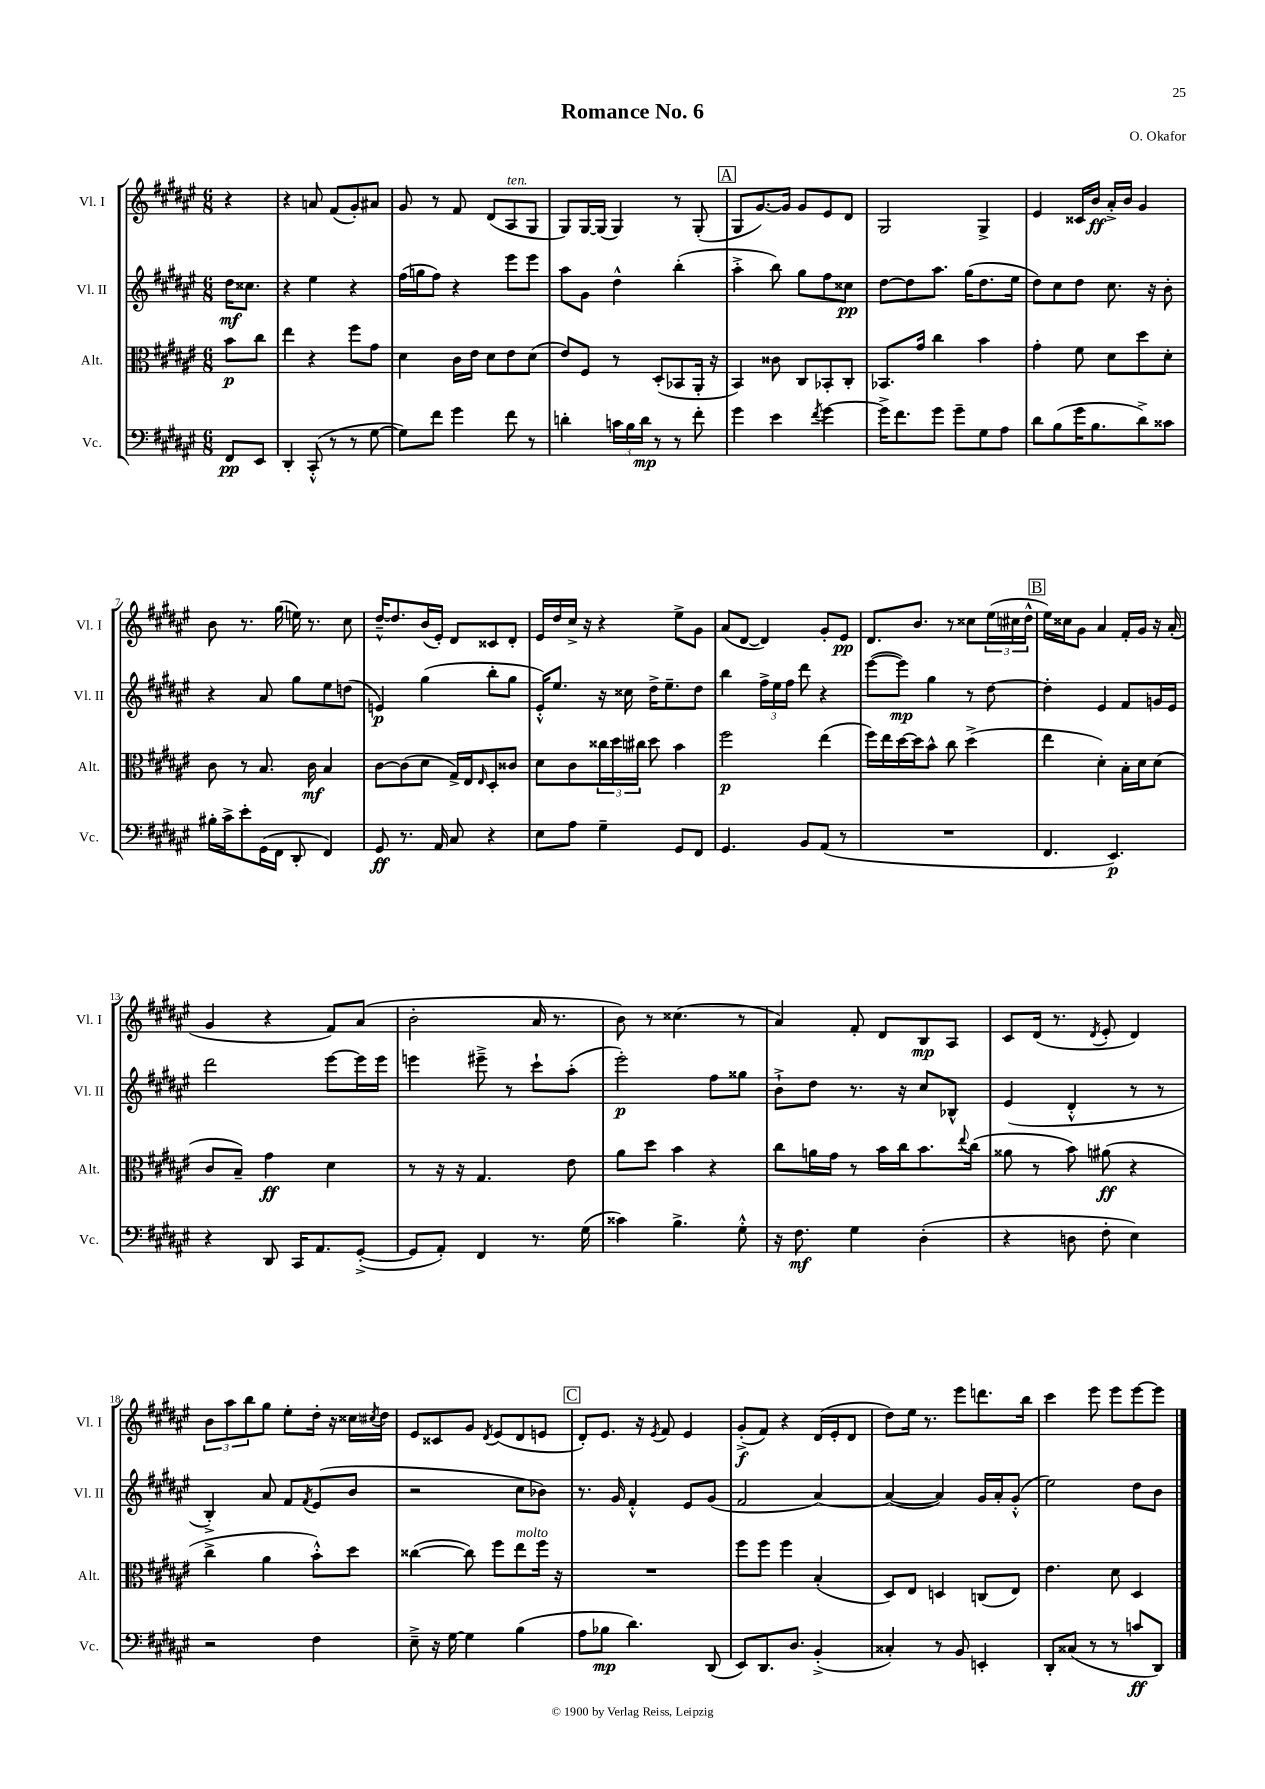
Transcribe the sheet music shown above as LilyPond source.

\header { title = "Romance No. 6" composer = "O. Okafor" }
<<
\new StaffGroup <<
\new Staff = "s0" \with { instrumentName = "Vl. I" shortInstrumentName = "Vl. I" } {
    \clef treble \key fis \major \numericTimeSignature \time 6/8 \partial 4
    r4 |
    r4 a'8 fis'8( gis'8-.) ais'8 |
    gis'8 r8 fis'8 dis'8( ais8^\markup { \italic "ten." } gis8 |
    gis8) gis16~ gis16( gis4) r8 gis8-.( |
    \mark \markup { \box "A" } gis8 gis'8.~) gis'16 gis'8 eis'8 dis'8 |
    gis2 gis4-> |
    eis'4 cisis'16 b'16\ff ais'16-.-> b'16 gis'4 |
    b'8 r8. gis''16( e''16) r8. cis''8 |
    dis''16~---^ dis''8. b'16( eis'16-.) dis'8 cisis'8 dis'8-. |
    eis'16 dis''16 cis''16-> r16 r4 eis''8-> gis'8 |
    ais'8( dis'8~ dis'4) gis'8-. eis'8\pp |
    dis'8. b'8. r8 cisis''8 \tuplet 3/2 { eis''16( cis''16 dis''16-^ } |
    \mark \markup { \box "B" } eis''16) cisis''16 gis'8 ais'4 fis'16-. gis'16 r16 ais'16-.( |
    gis'4 r4 fis'8) ais'8( |
    b'2-. ais'16 r8. |
    b'8) r8 cisis''4.( r8 |
    ais'4) fis'8-. dis'8 b8\mp ais8 |
    cis'8 dis'16( r8. \acciaccatura { dis'8 } eis'8-. dis'4) |
    \tuplet 3/2 { b'8 ais''8 b''8 } gis''8 eis''8-. dis''16-. r16 cisis''16 \acciaccatura { cis''8 } dis''16 |
    eis'8 cisis'8 gis'8 \acciaccatura { dis'8 } eis'8( dis'8 e'8 |
    \mark \markup { \box "C" } dis'8-.) eis'8. r16 \acciaccatura { eis'8 } fis'8 eis'4 |
    gis'8-.->\f( fis'8) r4 dis'16( eis'16-. dis'8 |
    dis''8) eis''16 r8. eis'''8 d'''8. b''16 |
    cis'''4 eis'''8 eis'''8 eis'''8~ eis'''8 \bar "|." |
}
\new Staff = "s1" \with { instrumentName = "Vl. II" shortInstrumentName = "Vl. II" } {
    \clef treble \key fis \major \numericTimeSignature \time 6/8 \partial 4
    dis''16\mf cisis''8. |
    r4 eis''4 r4 |
    fis''16( g''16 fis''8) r4 eis'''8 eis'''8 |
    ais''8 gis'8 dis''4-^ b''4-.( |
    \mark \markup { \box "A" } ais''4-.-> b''8) gis''8 fis''8 cisis''8\pp |
    dis''8~ dis''8 ais''8. gis''16( dis''8. eis''16 |
    dis''8) cis''8 dis''8 cis''8. r16 b'8-. |
    r4 ais'8 gis''8 eis''8 d''8( |
    e'4\p) gis''4( b''8-. gis''8 |
    eis'16-.-^) eis''8. r16 cisis''16 dis''16-> eis''8.-- dis''8 |
    b''4 \tuplet 3/2 { fis''16-> eis''16 fis''16 } dis'''8 r4 |
    eis'''8~( eis'''8\mp) gis''4 r8 dis''8~ |
    \mark \markup { \box "B" } dis''4-. eis'4 fis'8 g'16 eis'16 |
    dis'''2 eis'''8~ eis'''16 eis'''16 |
    e'''4 eis'''8---> r8 cis'''8-! ais''8-.( |
    eis'''2-.\p) fis''8 gisis''8 |
    b'8-!-> dis''8 r8. r16 cis''8 bes8-^ |
    eis'4( dis'4-.-^ r8 r8 |
    b4-.->) ais'8 fis'8 \acciaccatura { fis'8 } eis'8( b'8 |
    r2 cis''8 bes'8) |
    \mark \markup { \box "C" } r8. gis'16 fis'4-.-^ eis'8 gis'8( |
    fis'2 ais'4~) |
    ais'4~( ais'4) gis'16 ais'16-. gis'8-.-^( |
    eis''2) dis''8 b'8 \bar "|." |
}
\new Staff = "s2" \with { instrumentName = "Alt." shortInstrumentName = "Alt." } {
    \clef alto \key fis \major \numericTimeSignature \time 6/8 \partial 4
    b'8\p cis''8 |
    eis''4 r4 fis''8 gis'8 |
    dis'4 cis'16 eis'16 dis'8 eis'8 dis'8( |
    eis'8) fis8 r8 dis8-.( bes,8 ais,16-. r16 |
    \mark \markup { \box "A" } b,4) cisis'8 cis8 bes,8-. cis8-. |
    bes,8. gis'16 cis''4 b'4 |
    gis'4-. fis'8 dis'8 dis''8 dis'8-. |
    cis'8 r8 b8. cis'16\mf b4 |
    cis'8~ cis'8( dis'8 gis16->) eis16 \grace { eis16 } dis8-. cisis'8 |
    dis'8 cis'8 \tuplet 3/2 { cisis''16 dis''16 cis''16 } dis''8 b'4 |
    fis''2\p eis''4( |
    fis''16) eis''16 dis''16~ dis''16 b'8-^ cis''8 dis''4->( |
    \mark \markup { \box "B" } eis''4 dis'4-.) b16-. dis'16 dis'8( |
    cis'8 b8--) gis'4\ff dis'4 |
    r8 r16 r16 gis4. eis'8 |
    ais'8 dis''8 b'4 r4 |
    cis''8 a'16 gis'16 r8 b'16 cis''16 b'8. \appoggiatura { eis''8 } cis''16( |
    aisis'8 r8 b'8) ais'8\ff( r4 |
    cis''4-> ais'4 b'8-.-^) dis''8 |
    cisis''4~( cisis''8) fis''8 eis''8^\markup { \italic "molto" } fis''16 r16 |
    \mark \markup { \box "C" } R2. |
    fis''8 fis''8 fis''4 b4-.( |
    dis8) eis8 d4 c8( eis8) |
    eis'4. dis'8 dis4 \bar "|." |
}
\new Staff = "s3" \with { instrumentName = "Vc." shortInstrumentName = "Vc." } {
    \clef bass \key fis \major \numericTimeSignature \time 6/8 \partial 4
    fis,8\pp eis,8 |
    dis,4-. cis,8-.-^( r8 r8 gis8~ |
    gis8) fis'8 gis'4 fis'8 r8 |
    d'4-. \tuplet 3/2 { c'16 b16 d'16\mp } r8 r8 fis'8-. |
    \mark \markup { \box "A" } gis'4 eis'4 \acciaccatura { fis'8 } gis'4~ |
    gis'16-> fis'8. gis'8 gis'8-- gis8 ais8 |
    dis'8 b8( gis'16 b8. dis'8->) cisis'8 |
    bis16-. cis'16-> eis'8-. gis,16( fis,16 dis,8-. fis,4) |
    gis,8\ff r8. ais,16 cis8 r4 |
    eis8 ais8 gis4-- gis,8 fis,8 |
    gis,4. b,8 ais,8( r8 |
    R2. |
    \mark \markup { \box "B" } fis,4. eis,4.\p) |
    r4 dis,8 cis,16 ais,8. gis,8~-.->( |
    gis,8 ais,8-.) fis,4 r8. gis16( |
    cisis'4) b4.-> gis8-.-^ |
    r16 fis8.\mf gis4 dis4-.( |
    r4 d8 fis8-. eis4) |
    r2 fis4 |
    eis8---> r16 gis16~ gis4 b4( |
    \mark \markup { \box "C" } ais8 bes8\mp dis'4.) dis,8( |
    eis,8) dis,8. dis8. b,4-.->( |
    cisis4-.) r8 b,8 e,4-. |
    dis,8-. cisis8( r8 r8 c'8\ff dis,8) \bar "|." |
}
>>
>>
